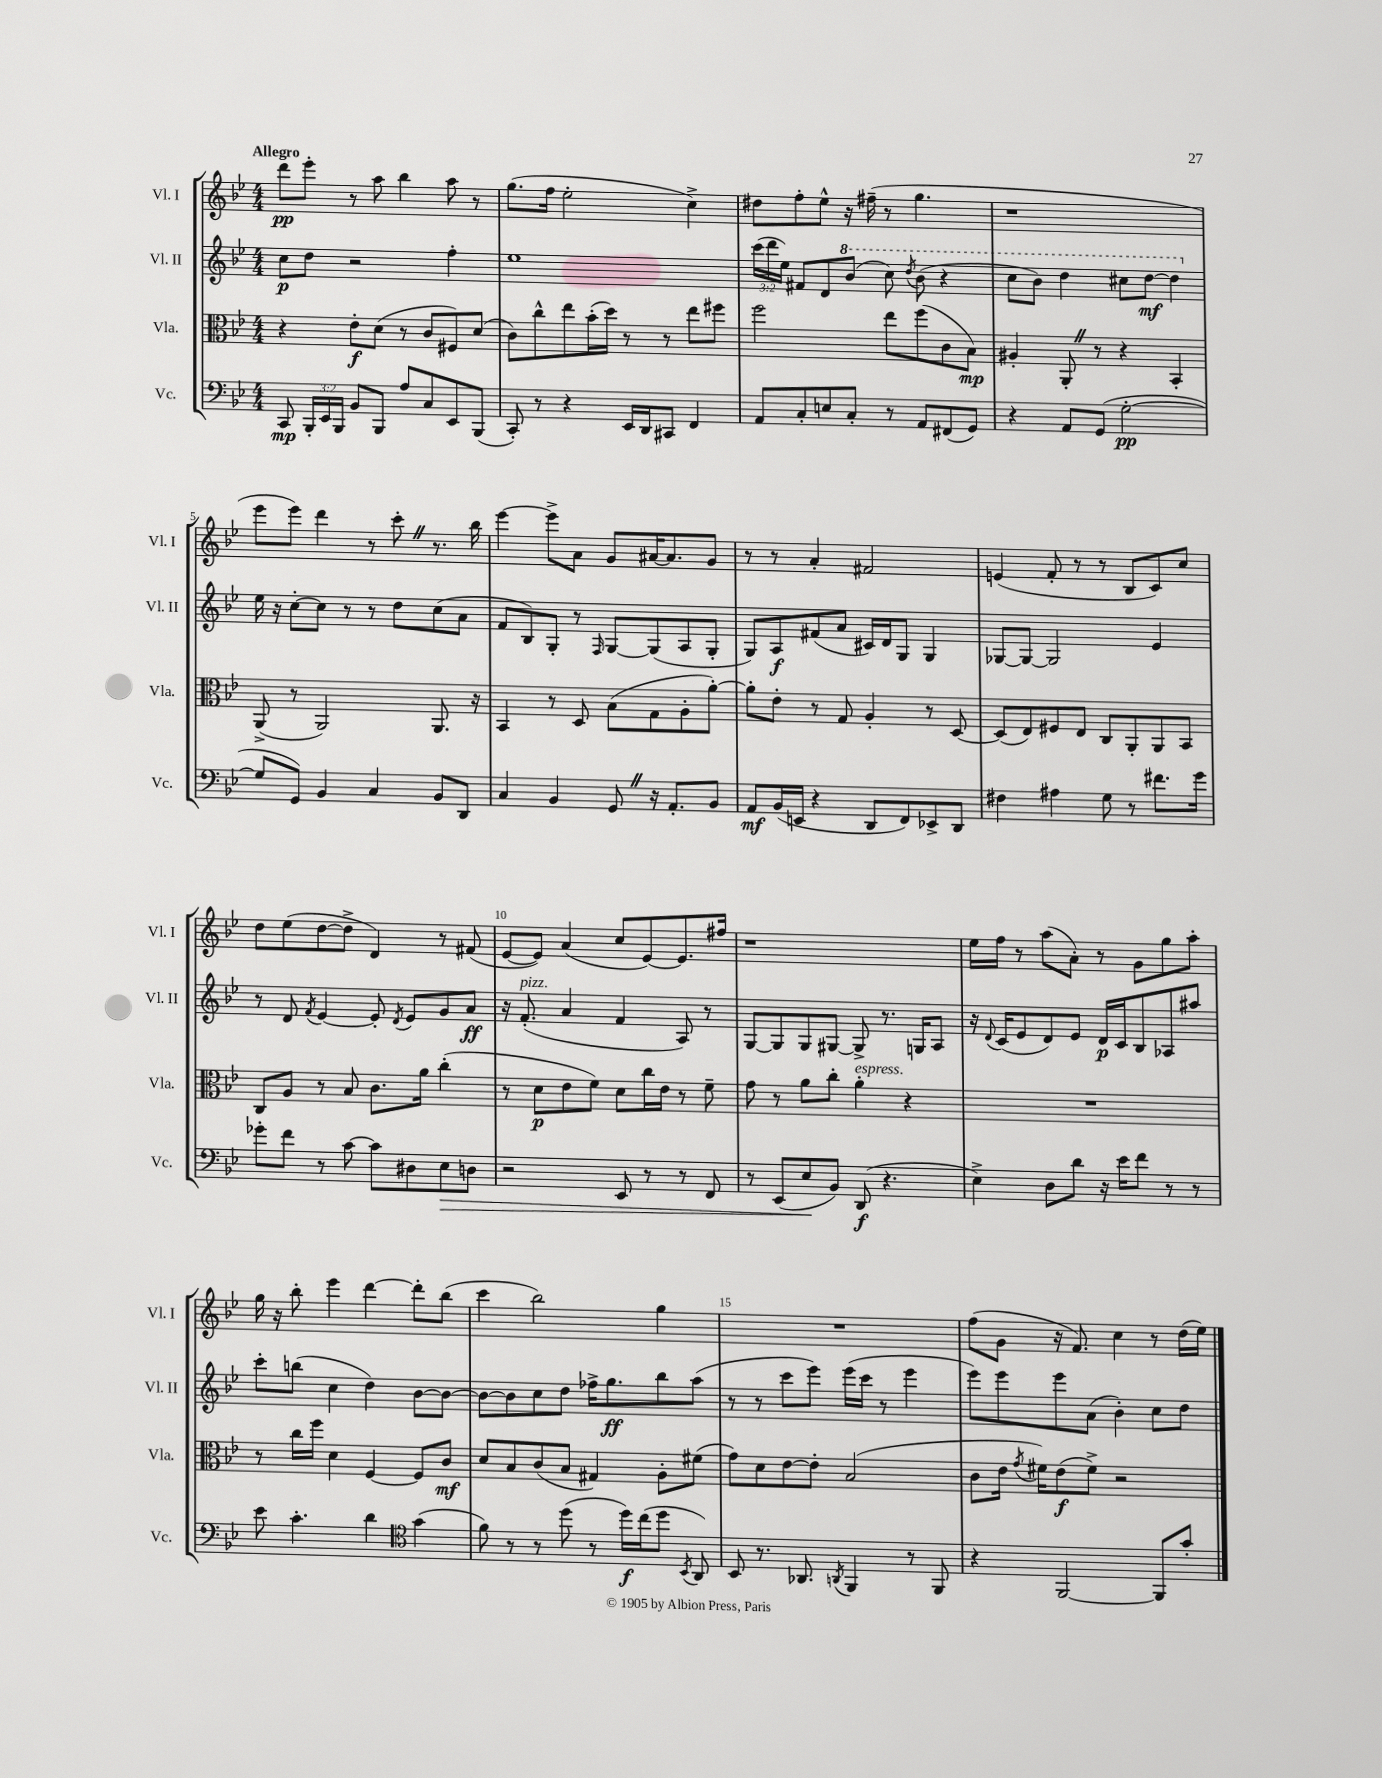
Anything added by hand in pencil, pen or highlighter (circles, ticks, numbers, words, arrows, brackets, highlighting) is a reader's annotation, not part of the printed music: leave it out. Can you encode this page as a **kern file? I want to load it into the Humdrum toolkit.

**kern	**dynam	**kern	**dynam	**kern	**dynam	**kern	**dynam
*part4	*part4	*part3	*part3	*part2	*part2	*part1	*part1
*staff4	*staff4	*staff3	*staff3	*staff2	*staff2	*staff1	*staff1
*I"Vc.	*	*I"Vla.	*	*I"Vl. II	*	*I"Vl. I	*
*I'Vc.	*	*I'Vla.	*	*I'Vl. II	*	*I'Vl. I	*
*clefF4	*	*clefC3	*	*clefG2	*	*clefG2	*
*k[b-e-]	*	*k[b-e-]	*	*k[b-e-]	*	*k[b-e-]	*
*M4/4	*	*M4/4	*	*M4/4	*	*M4/4	*
=1	=1	=1	=1	=1	=1	=1	=1
!	!	!	!	!	!	!LO:TX:a:B:t=Allegro	!
8CC/	mp	4r	.	8cc\L	p	8ddd\L	pp
24BBB-'/LL	.	.	.	8dd\J	.	8eee-'\J	.
24EE-/	.	.	.	.	.	.	.
24BBB-/JJ	.	.	.	.	.	.	.
8BB-/L	.	8e-'\L	f	2r	.	8r	.
8BBB-/J	.	(8d\J	.	.	.	8aa\	.
8A/L	.	8r	.	.	.	4bb-\	.
8C/	.	8c/L	.	.	.	.	.
8EE-/	.	8F#X/)	.	4ff'\	.	8aa\	.
(8BBB-/J	.	(8d/J	.	.	.	8r	.
=2	=2	=2	=2	=2	=2	=2	=2
8CC'/)	.	8c\L)	.	1ee-	.	(8.gg\L	.
8r	.	8cc^^\	.	.	.	.	.
.	.	.	.	.	.	16ff\Jk	.
4r	.	8ee-\	.	.	.	2ee-'\	.
.	.	(16b-'\L	.	.	.	.	.
.	.	16dd\JJ)	.	.	.	.	.
16EE-/LL	.	8r	.	.	.	.	.
16DD/J	.	.	.	.	.	.	.
8CC#X/J	.	8r	.	.	.	.	.
4FF/	.	8ee-\L	.	.	.	4cc^\)	.
.	.	8ff#X\J	.	.	.	.	.
=3	=3	=3	=3	=3	=3	=3	=3
8AA/L	.	2ff\	.	(24ccc\LL	.	8dd#X\L	.
.	.	.	.	24ddd\	.	.	.
.	.	.	.	24ee-\JJ)	.	.	.
8C'/	.	.	.	8f#X/L	.	8ff'\	.
8En/	.	.	.	8d/	.	8ee-^^\J	.
*	*	*	*	*8va	*	*	*
8C'/J	.	.	.	(8bb-/J	.	16r	.
.	.	.	.	.	.	(16ff#X~\	.
8r	.	8ee-\L	.	8ccc\)	.	8r	.
.	.	.	.	8qddd/	.	.	.
8AA/L	.	(8ff\	.	(8bb-\	.	4.gg\	.
(8FF#X/	.	8c\	.	4r	.	.	.
8GG/J)	.	8B-\J)	mp	.	.	.	.
=4	=4	=4	=4	=4	=4	=4	=4
4r	.	4A#X'/	.	8ccc\L	.	1r	.
.	.	.	.	8bb-\J)	.	.	.
8AA/L	.	8AA'Z/	.	4ddd\	.	.	.
(8GG/J	.	8r	.	.	.	.	.
[2G'\	pp	4r	.	8ccc#X\L	.	.	.
.	.	.	.	[8ddd\J	mf	.	.
.	.	4BB-'/	.	4ddd\]	.	.	.
!!LO:LB:g=z
=5	=5	=5	=5	=5	=5	=5	=5
*	*	*	*	*X8va	*	*	*
8G/L]	.	(8AA^/	.	16ee-\	.	8eee-\L	.
.	.	.	.	16r	.	.	.
8GG/J)	.	8r	.	[8cc'\L	.	8eee-\J)	.
4BB-/	.	2AA/)	.	8cc\J]	.	4ddd\	.
.	.	.	.	8r	.	.	.
4C/	.	.	.	8r	.	8r	.
.	.	.	.	8dd\L	.	8ccc'Z\	.
8BB-/L	.	8.AA/	.	(8cc\	.	8.r	.
8DD/J	.	.	.	8a\J	.	.	.
.	.	16r	.	.	.	16bb-\	.
=6	=6	=6	=6	=6	=6	=6	=6
4C/	.	4BB-/	.	8f/L	.	[4eee-\	.
.	.	.	.	8B-/)	.	.	.
4BB-/	.	8r	.	8G'/J	.	8eee-^\L]	.
.	.	8D/	.	8r	.	8a\J	.
.	.	.	.	16qqF/	.	.	.
8GGZ/	.	(8B-\L	.	[8G/L	.	8g/L	.
16r	.	8G\	.	(8G/]	.	[16a#X/K	.
8.AA'/L	.	.	.	.	.	8.a#/]	.
.	.	8A'\	.	8A/	.	.	.
8BB-/J	.	[8a'\J)	.	8G'/J	.	8g/J	.
=7	=7	=7	=7	=7	=7	=7	=7
8AA/L	mf	8a'\L]	.	8G/L)	.	8r	.
(16BB-/L	.	8e-'\J	.	8A/	f	8r	.
16EEn/JJ	.	.	.	.	.	.	.
4r	.	8r	.	(8f#X/	.	4a'/	.
.	.	8G/	.	8a/J	.	.	.
8DD/L	.	4A'/	.	16c#X/LL)	.	2f#X/	.
.	.	.	.	16d/J	.	.	.
8FF/)	.	.	.	8G/J	.	.	.
8EE-X^/	.	8r	.	4G/	.	.	.
8DD/J	.	[8D/	.	.	.	.	.
=8	=8	=8	=8	=8	=8	=8	=8
4F#X\	.	(8D/L]	.	[8G-X/L	.	(4en/	.
.	.	8E-/)	.	8G-/J_	.	.	.
4A#X\	.	8F#X/	.	2G-/]	.	8f'/	.
.	.	8E-/J	.	.	.	8r	.
8G\	.	8C/L	.	.	.	8r	.
8r	.	8AA'/	.	.	.	8B-/L	.
8.f#X\L	.	8AA/	.	4e-/	.	8c/)	.
.	.	8BB-/J	.	.	.	8cc/J	.
16g\Jk	.	.	.	.	.	.	.
!!LO:LB:g=z
=9	=9	=9	=9	=9	=9	=9	=9
8g-X'\L	.	8C/L	.	8r	.	8dd\L	.
8f\J	.	8A/J	.	8d/	.	(8ee-\	.
.	.	.	.	8qf/	.	.	.
8r	.	8r	.	[4e-/	.	[8dd\	.
[8c\	.	8B-/	.	.	.	8dd^\J]	.
8c\L]	.	8.c\L	.	8e-'/]	.	4d/)	.
.	.	.	.	8qd/	.	.	.
8D#X\	.	.	.	8e-/L	.	.	.
.	.	16a\Jk	.	.	.	.	.
!	!LO:HP:b	!	!	!	!	!	!
8E-\	>	(4cc'\	.	8g/	.	8r	.
8Dn\J	.	.	.	8a/J	ff	(8f#X/	.
=10	=10	=10	=10	=10	=10	=10	=10
2r	.	8r	.	16r	.	[8e-/L	.
!	!	!	!	!LO:TX:a:i:t=pizz.	!	!	!
.	.	.	.	(8.f'/	.	.	.
.	.	8d\L	p	.	.	8e-/J])	.
.	.	8e-\	.	4a/	.	(4a/	.
.	.	8f\J)	.	.	.	.	.
8EE-/	.	8d\L	.	4f/	.	8cc/L	.
8r	.	16cc\L	.	.	.	[8e-/)	.
.	.	16e-\JJ	.	.	.	.	.
8r	.	8r	.	8A/)	.	8.e-/]	.
8FF/	.	8f~\	.	8r	.	.	.
.	.	.	.	.	.	16ff#X/Jk	.
=11	=11	=11	=11	=11	=11	=11	=11
8r	.	8g\	.	[8G/L	.	1r	.
(8EE-/L	.	8r	.	8G/]	.	.	.
8E-/	.	8a\L	.	8G/	.	.	.
8BB-/J)	]	8cc'\J	.	[8G#X/J	.	.	.
!	!	!LO:TX:a:i:t=espress.	!	!	!	!	!
(8DD/	f	4a'\	.	8G#^/]	.	.	.
4.r	.	.	.	8.r	.	.	.
.	.	4r	.	.	.	.	.
.	.	.	.	16Gn/KL	.	.	.
.	.	.	.	8A/J	.	.	.
=12	=12	=12	=12	=12	=12	=12	=12
4E-^\)	.	1r	.	16r	.	16ee-\LL	.
.	.	.	.	8qqd/	.	.	.
.	.	.	.	(16c/KL	.	16ff\JJ	.
.	.	.	.	8e-/	.	8r	.
8D\L	.	.	.	8d/)	.	(8aa\L	.
8d\J	.	.	.	8e-/J	.	8a'\J)	.
16r	.	.	.	16d/LL	p	8r	.
16e-\KL	.	.	.	16c/J	.	.	.
8f\J	.	.	.	8B-/	.	8g\L	.
8r	.	.	.	8A-X/	.	8gg\	.
8r	.	.	.	8aa#X/J	.	8aa'\J	.
!!LO:LB:g=z
=13	=13	=13	=13	=13	=13	=13	=13
8e-\	.	8r	.	8ccc'\L	.	16gg\	.
.	.	.	.	.	.	16r	.
4.c'\	.	16cc\LL	.	(8bbn\J	.	8bb-'\	.
.	.	16ff\JJ	.	.	.	.	.
.	.	4d\	.	4cc\	.	4eee-\	.
4d\	.	[4F/	.	4dd\)	.	[4ddd\	.
*clefC4	*	*	*	*	*	*	*
(4g\	.	8F/L]	.	[8b-\L	.	8ddd'\L]	.
.	.	8c/J	mf	8b-\J_	.	(8bb-\J	.
=14	=14	=14	=14	=14	=14	=14	=14
8f\)	.	8d/L	.	8b-\L_	.	4ccc\	.
8r	.	8B-/	.	8b-\]	.	.	.
8r	.	(8c/	.	8cc\	.	2bb-\)	.
(8dd\	.	8B-/J	.	8dd\J	.	.	.
8r	.	4G#X/)	.	16ff-X^\KL	.	.	.
.	.	.	.	8.gg\	ff	.	.
16dd\LL)	f	.	.	.	.	.	.
(16cc\J	.	.	.	.	.	.	.
8dd\J	.	8A'\L	.	8bb-\	.	4gg\	.
8qBB-/	.	.	.	.	.	.	.
8AA/)	.	(8f#X\J	.	(8aa\J	.	.	.
=15	=15	=15	=15	=15	=15	=15	=15
8BB-/	.	8g\L)	.	8r	.	1r	.
8.r	.	8d\	.	8r	.	.	.
.	.	[8e-\	.	8ccc\L	.	.	.
8.AA-X/	.	.	.	.	.	.	.
.	.	8e-'\J]	.	8eee-\J)	.	.	.
8qAAn/	.	.	.	.	.	.	.
4FF/	.	(2B-/	.	(16eee-\LL	.	.	.
.	.	.	.	16ccc\JJ	.	.	.
.	.	.	.	8r	.	.	.
8r	.	.	.	4eee-\	.	.	.
8FF/	.	.	.	.	.	.	.
=16	=16	=16	=16	=16	=16	=16	=16
4r	.	8c\L	.	8eee-\L)	.	(8ff\L	.
.	.	16e-\Jk	.	8eee-\	.	8g\J	.
.	.	8qg/	.	.	.	.	.
.	.	16f#X\KL)	.	.	.	.	.
[2FF/	.	(8e-\	f	8eee-\	.	16r	.
.	.	.	.	.	.	8.f/)	.
.	.	8f#^\J)	.	(8a\J	.	.	.
.	.	2r	.	4b-'\)	.	4cc\	.
8FF/L]	.	.	.	8cc\L	.	8r	.
8g'/J	.	.	.	8dd\J	.	(16dd\LL	.
.	.	.	.	.	.	16ee-\JJ)	.
==	==	==	==	==	==	==	==
*-	*-	*-	*-	*-	*-	*-	*-
